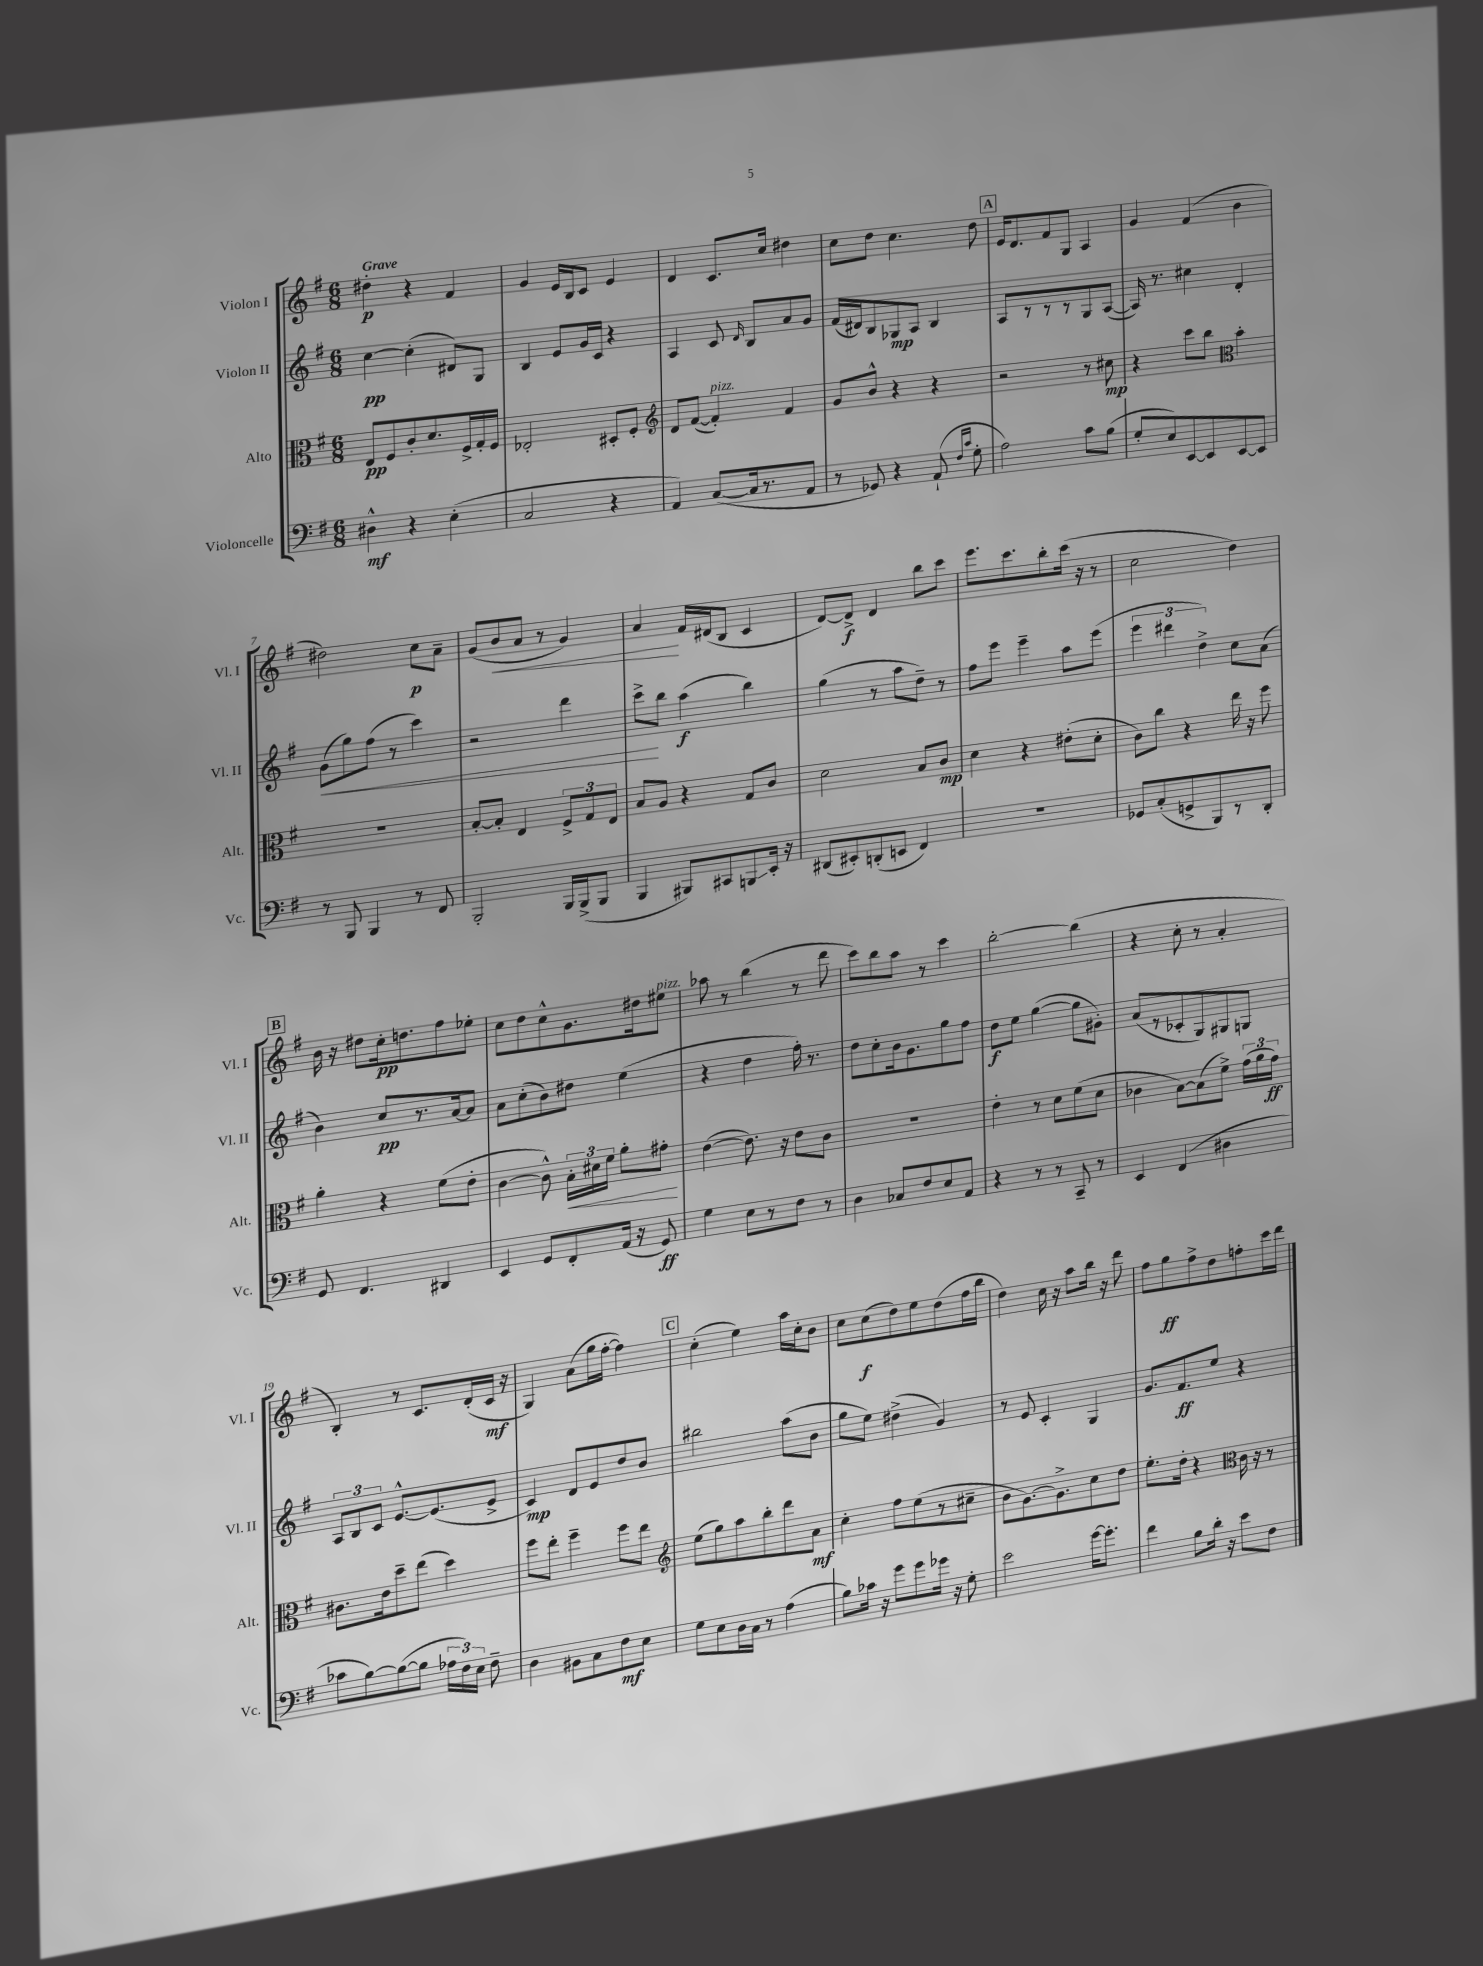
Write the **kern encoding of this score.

**kern	**kern	**kern	**kern
*staff4	*staff3	*staff2	*staff1
*clefF4	*clefC3	*clefG2	*clefG2
*k[f#]	*k[f#]	*k[f#]	*k[f#]
*M6/8	*M6/8	*M6/8	*M6/8
4D#^^	8E	[4cc	4dd#'
.	8F#	.	.
4r	8c'	(4cc']	4r
.	8.d	.	.
(4E'	.	8d#)	4f#
.	16F#^	.	.
.	16G'	8G	.
.	16F#	.	.
=	=	=	=
2C	2E-'	4B	4g
.	.	8e	16e
.	.	.	16B
.	.	16g	8c
.	.	16c	.
4r	8D#'	4r	4e
.	8F#'	.	.
=	=	=	=
*	*clefG2	*	*
4AA)	8d	4A	4d
.	([8f#	.	.
([8C	4f#'])	8c	8.c
.	.	16qqd	.
16C]	.	8B	.
8.r	.	.	16cc
.	4f#	8a	4dd#
8AA	.	8g	.
=	=	=	=
8r	8g	(16f#	8cc
.	.	16d#)	.
8GG-)	8b^^	8B	8dd
4r	4r	8G-	4.cc
.	.	8A	.
(8AA`	4r	4B	.
16qqF#	.	.	.
16qqc	.	.	.
8G'	.	.	8dd
=	=	=	=
2A)	2r	8A	16e
.	.	.	8.d
.	.	8r	.
.	.	8r	8f#
.	.	8r	8G
8c	8r	8G	4A
(8B	8cc#	([8A	.
=	=	=	=
8G'	4r	16A])	4g
.	.	8.r	.
8E)	.	.	.
[8EE	8ccc	4cc#	(4f#
8EE]	8bb	.	.
*	*clefC3	*	*
[8EE	4b'	4d'	4b
8EE]	.	.	.
=	=	=	=
8r	2.r	(8g	2dd#)
8BBB	.	8gg)	.
4BBB	.	(8ff#	.
.	.	8r	.
8r	.	4ccc)	8cc
8FF#	.	.	8a~
=	=	=	=
2BBB'	[8B'	2r	(8g
.	8B']	.	8b
.	4E	.	8a
.	.	.	8r
16BBB	12F#^	4ddd	4g)
(16BBB^	.	.	.
.	12G	.	.
8BBB	.	.	.
.	12E	.	.
=	=	=	=
4BBB	8B	8ccc^	4a
.	8A	8bb	.
8BBB#)	4r	(4aa	16f#
.	.	.	(16d#
8CC#	.	.	8B
8BBB	8G	4bb)	4c
16EE'	8c	.	.
16r	.	.	.
=	=	=	=
(8DD#	2d	(4gg	[8d)
8EE#')	.	.	8d^]
(8DD'	.	8r	4d
8EE	.	8aa	.
4FF#)	8B	8dd~)	8bb
.	8c	8r	8ccc
=	=	=	=
2.r	4d	8ff#	8.eee
.	.	8eee	.
.	.	.	8.ccc
.	4r	4eee~	.
.	.	.	8bb'
.	(8e#'	8aa	(16ccc
.	.	.	16r
.	8d'	(8eee	8r
=	=	=	=
8GG-	8c)	6eee	2cc
(8C'	8cc	.	.
.	.	6ddd#	.
8GG^	4r	.	.
.	.	6dd^)	.
8BBB)	.	.	.
8r	16ee	8cc	4dd)
.	16r	.	.
8DD'	8ff#	(8a	.
=	=	=	=
8GG	4a'	4b)	16b
.	.	.	16r
4.FF#	.	.	8dd#
.	4r	8cc	16cc'
.	.	.	8.dd
.	.	8.r	.
4DD#	(8f#	.	8ff#
.	.	[16a	.
.	8e'	8a]	8ee-'
=	=	=	=
4EE	[4c	8a	8cc
.	.	(8cc'	8dd
8GG	8c^^])	8b)	8cc^^
8FF#'	24B'	8dd#	8.g
.	24d#	.	.
.	24f#	.	.
(16AA	8a'	(4ee	.
16r	.	.	16dd#
8GG)	8g#'	.	8ee#
=	=	=	=
4G	([4e	4r	8aa-
.	.	.	8r
8E	8.e])	4dd	(4bb
8r	.	.	.
.	16r	.	.
8F#	8e	16ff#')	8r
.	.	8.r	.
8r	8c	.	8ddd
=	=	=	=
4D	2.r	8dd	8ccc)
.	.	8cc'	8bb
8C-	.	16b	8aa
.	.	8.g	.
8F#	.	.	8r
8E	.	8gg	4ccc
8AA	.	8ff#	.
=	=	=	=
4r	4e'	8dd	[2bb'
.	.	8ee	.
8r	8r	([4gg	.
8r	8d	.	.
8CC~	(8f#	8gg]	(4bb]
8r	8d	8g#')	.
=	=	=	=
4EE	4c-	(8a	4r
.	.	8r	.
(4FF#	[8B)	8c-'	8cc'
.	(8B]	8G)	8r
4D#	8f#^)	8G#	4a'
.	(24g	8G	.
.	24a	.	.
.	24g)	.	.
=	=	=	=
8c-	8.c#	12A	4B')
.	.	12B	.
[8B)	.	.	.
.	.	12c	.
.	16e	.	.
(8B_	8dd~	[8.e^^	8r
8B]	(8ee	.	8.c
.	.	(8.e]	.
24A-	4dd)	.	.
24F#)	.	.	.
.	.	.	(16d'
24E	.	.	.
8F#~	.	8e^	16c
.	.	.	16r
=	=	=	=
4D	8ff#	4c)	4G)
.	8ee'	.	.
8BB#	4ff#~	8d	(8a
8C	.	8e	16gg
.	.	.	[16ff#'
8F#	8ff#	8dd	4ff#])
8E	8ee	8b	.
=	=	=	=
*	*clefG2	*	*
8G	(8ee	2bb#	(4cc'
8E	8gg)	.	.
16D	8aa	.	4ee)
16C	.	.	.
8r	8bb'	.	.
(4A	8ddd	(8aa	16aa
.	.	.	16cc'
.	8a	8b	8b
=	=	=	=
8B)	4cc'	8gg	8cc
16c-	.	8ee)	(8cc
16r	.	.	.
8g	8ff#	(4dd#^	8dd)
8g	(8ee	.	8ee
16g-	8r	4g)	(8dd
16r	.	.	.
8G'	8cc#~	.	16ff#
.	.	.	16bb
=	=	=	=
2e	8b	8r	4dd)
.	[8.g)	8e	.
.	.	4c'	16cc
.	8.g^]	.	16r
.	.	.	8aa
[16g	8cc	4G	16bb
8.g']	.	.	16r
.	8dd	.	8ddd
=	=	=	=
4f#	8.ee'	8.g	8ff#
.	.	.	8gg
.	16dd'	8.f#	.
8B	4r	.	8ff#^
16d'	.	8ee	8dd
16r	.	.	.
*	*clefC3	*	*
8e	16c	4r	8ff'
.	16r	.	.
8F#	8r	.	16ccc
.	.	.	16ddd
==	==	==	==
*-	*-	*-	*-
